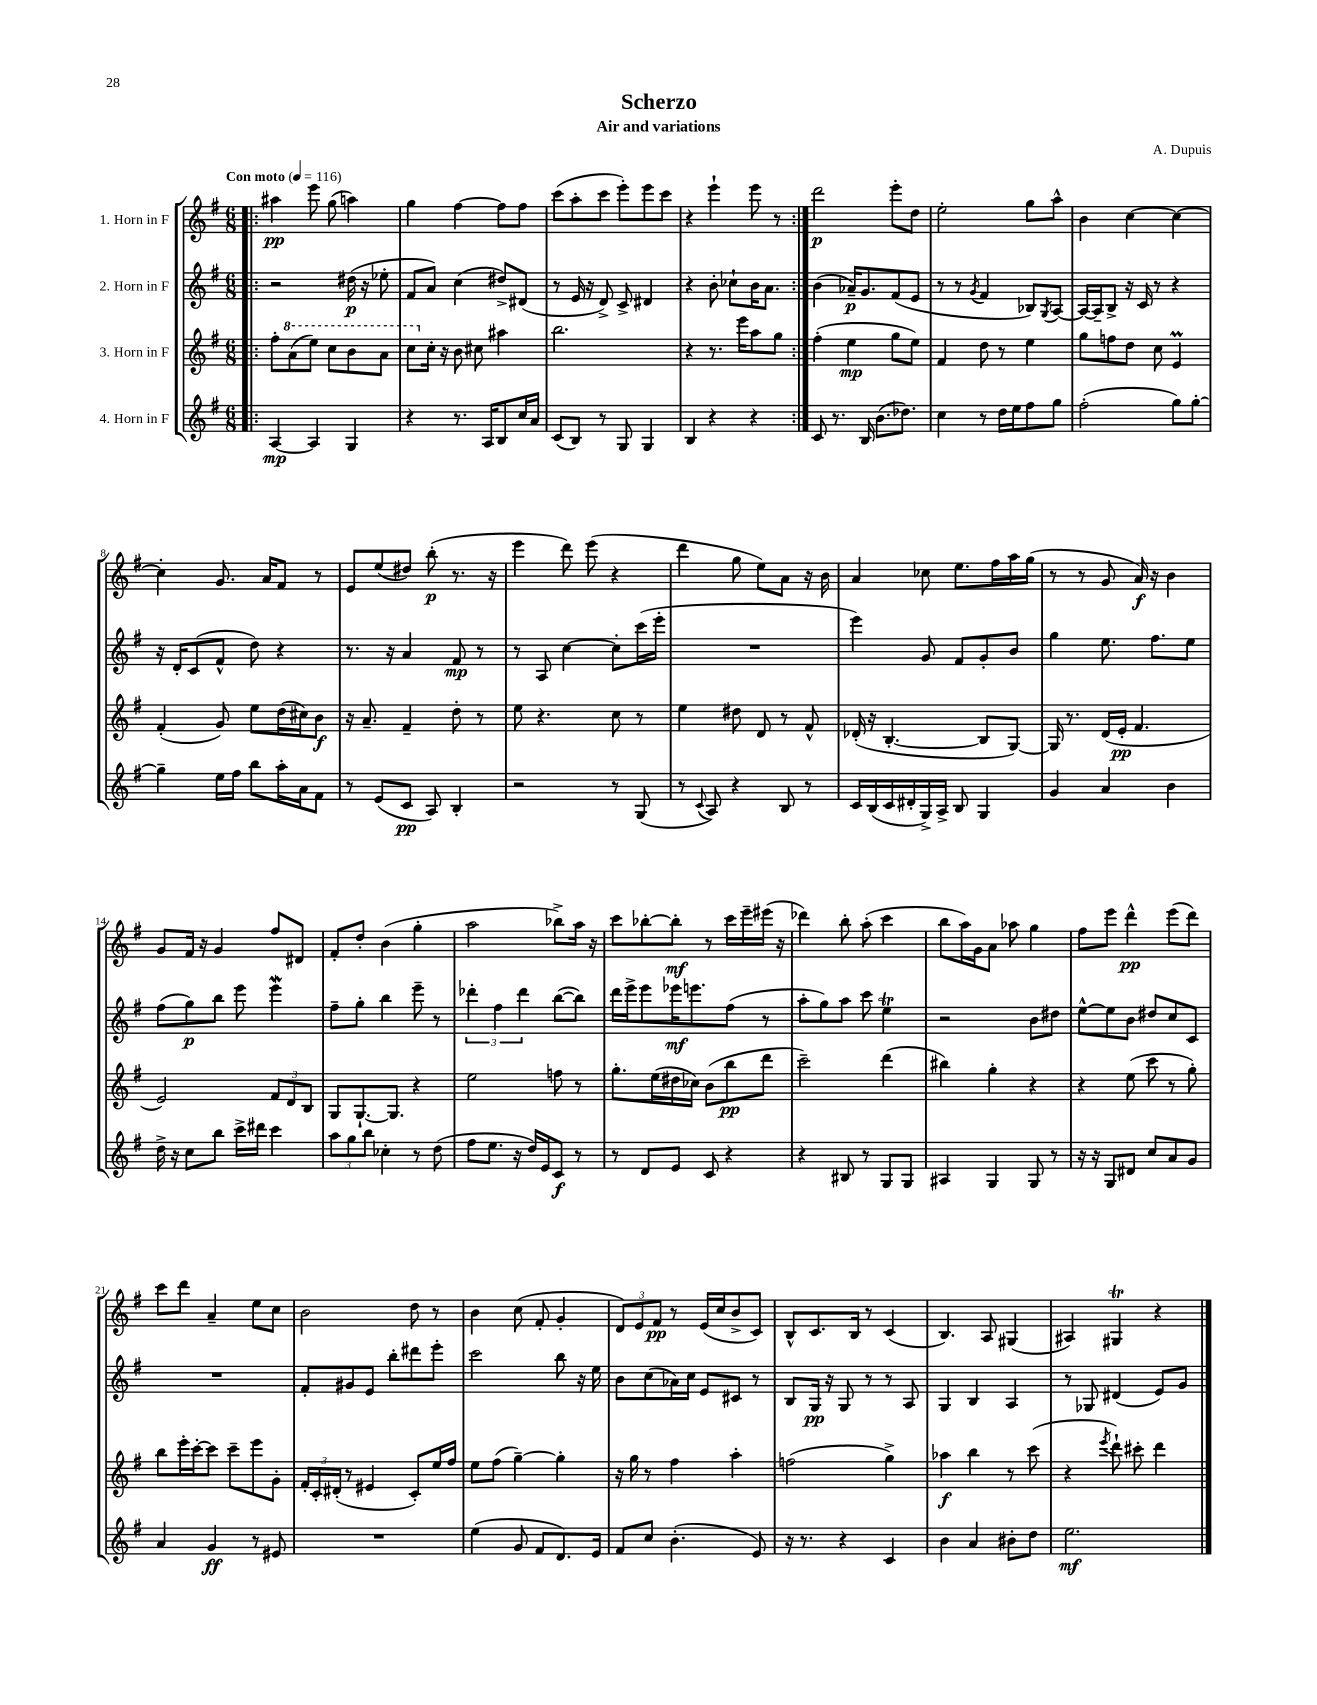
\header { title = "Scherzo" composer = "A. Dupuis" subtitle = "Air and variations" }
<<
\new StaffGroup <<
\new Staff = "s0" \with { instrumentName = "1. Horn in F" } {
    \clef treble \key g \major \numericTimeSignature \time 6/8 \tempo "Con moto" 4 = 116
    \repeat volta 2 { \bar ".|:" ais''4\pp e'''8 g''8( a''4) |
    g''4 fis''4~ fis''8 fis''8 |
    c'''8( a''8-. c'''8 e'''8-.) e'''8 c'''8 |
    r4 e'''4-! e'''8 r8 | }
    d'''2\p e'''8-. d''8 |
    e''2-. g''8 a''8-^ |
    b'4 c''4~ c''4~ |
    c''4-. g'8. a'16 fis'8 r8 |
    e'8 e''8( dis''8) b''8-.\p( r8. r16 |
    e'''4 d'''8) e'''8( r4 |
    d'''4 g''8 e''8) a'8 r16 b'16 |
    a'4 ces''8 e''8. fis''16 a''16 g''16( |
    r8 r8 g'8 a'16\f) r16 b'4 |
    g'8 fis'16 r16 g'4 fis''8 dis'8 |
    fis'8-. d''8-. b'4( g''4-. |
    a''2 bes''8->) a''16 r16 |
    c'''8 bes''8~-. bes''8-.\mf r8 c'''16 e'''16-- eis'''16( r16 |
    des'''4) b''8-. a''8-.( c'''4 |
    b''8 a''16) g'16 a'8 aes''8 g''4 |
    fis''8 e'''8 d'''4-^\pp e'''8( d'''8) |
    c'''8 d'''8 a'4-- e''8 c''8 |
    b'2 d''8 r8 |
    b'4 c''8( fis'8-. g'4-. |
    \tuplet 3/2 { d'8) e'8 fis'8\pp } r8 e'16( c''16 b'8-> c'8) |
    b8-^ c'8. b16 r8 c'4( |
    b4.) a8 gis4( |
    ais4) gis4\trill r4 \bar "|." |
}
\new Staff = "s1" \with { instrumentName = "2. Horn in F" } {
    \clef treble \key g \major \numericTimeSignature \time 6/8
    \repeat volta 2 { \bar ".|:" r2 dis''16\p( r16 ees''8-. |
    fis'8 a'8) c''4( dis''8->) dis'8( |
    r8 e'16 r16 d'8->) c'8-> dis'4 |
    r4 b'8-. ces''8-! b'16 a'8. | }
    b'4( aes'16--\p) g'8. fis'8( e'8 |
    r8 r8 \acciaccatura { g'8 } fis'4 bes8) \acciaccatura { g8 } a8~ |
    a16~ a16-- b8-> r16 c'16 r8 r4 |
    r16 d'16-. c'8( fis'8-^ d''8) r4 |
    r8. r16 a'4 fis'8\mp r8 |
    r8 a8 c''4~ c''8-. c'''16( e'''16-. |
    R2. |
    e'''4) g'8 fis'8 g'8-. b'8 |
    g''4 e''8. fis''8. e''8 |
    fis''8( g''8\p) b''8 e'''8 e'''4\mordent |
    fis''8-- g''8-. b''4 e'''8-- r8 |
    \tuplet 3/2 { des'''4-. fis''4 des'''4 } b''8~( b''8) |
    d'''16 e'''16-> e'''8 ees'''16\mf e'''8. fis''8( r8 |
    a''8-. g''8) a''8 c'''8 e''4\trill |
    r2 b'8 dis''8 |
    e''8~-^ e''8 b'8 dis''8 c''8 c'8 |
    R2. |
    fis'8-. gis'8 e'8 b''8-. dis'''8 e'''8-. |
    c'''2 b''8 r16 e''16 |
    b'8 c''8( aes'16) c''16 e'8 cis'8 r8 |
    b8 g16\pp r16 g8 r8 r8 a8 |
    g4 b4 a4 |
    r8 ges8 dis'4( e'8) g'8 \bar "|." |
}
\new Staff = "s2" \with { instrumentName = "3. Horn in F" } {
    \clef treble \key g \major \numericTimeSignature \time 6/8
    \repeat volta 2 { \bar ".|:" fis''8-. \ottava #1 a''8( e'''8) c'''8 b''8 a''8 |
    c'''8 \ottava #0 c''16-. r16 b'8 cis''8 ais''4 |
    b''2. |
    r4 r8. e'''16 a''8 g''8 | }
    fis''4-.( e''4\mp g''8 e''8) |
    fis'4 d''8 r8 e''4 |
    g''8 f''8 d''8 c''8 e'4\prall |
    fis'4-.( g'8) e''8 d''16( cis''16) b'8\f |
    r16 a'8.-- fis'4-- d''8-. r8 |
    e''8 r4. c''8 r8 |
    e''4 dis''8 d'8 r8 fis'8-^ |
    des'16-.( r16 b4.~-. b8 g8~) |
    g16 r8. d'16( e'16-.\pp fis'4. |
    e'2) \tuplet 3/2 { fis'8 d'8 b8 } |
    g8 g8.~-! g8. r4 |
    e''2 f''8 r8 |
    g''8.-. e''16( dis''16 ces''16) b'8( b''8\pp d'''8 |
    c'''2--) d'''4( |
    bis''4) g''4-. r4 |
    r4 e''8( c'''8 r8 g''8-.) |
    b''8 e'''16-. c'''16~-. c'''8 c'''8-- e'''8 g'8-. |
    \tuplet 3/2 { fis'16-. c'16-. dis'16-.( } r8 eis'4 c'8-.) e''16 fis''16 |
    e''8 fis''8( g''4~--) g''4-. |
    r16 g''16 r8 fis''4 a''4-. |
    f''2( g''4->) |
    aes''4\f b''4 r8 c'''8( |
    r4 \acciaccatura { e'''8 } d'''8-!) cis'''8-. d'''4 \bar "|." |
}
\new Staff = "s3" \with { instrumentName = "4. Horn in F" } {
    \clef treble \key g \major \numericTimeSignature \time 6/8
    \repeat volta 2 { \bar ".|:" a4~\mp a4 g4 |
    r4 r8. a16 b8 c''16 a'16 |
    c'8( b8) r8 g8 g4 |
    b4 r4 r4 | }
    c'8 r8. b16 b'8.( des''8.) |
    c''4 r8 d''16 e''16 fis''8 g''8 |
    fis''2-.( g''8) g''8~-. |
    g''4-- e''16 fis''16 b''8 a''16-. a'16 fis'8 |
    r8 e'8( c'8\pp a8) b4-. |
    r2 r8 g8( |
    r8 \appoggiatura { c'8 } a8) r4 b8 r8 |
    c'16 b16( c'16 dis'16-. g16->) a16-> b8 g4 |
    g'4 a'4 b'4 |
    d''16-> r16 c''8 b''8 c'''16-> dis'''16 c'''4 |
    \tuplet 3/2 { a''8 g''8 b''8 } ces''4-. r8 d''8( |
    fis''8 e''8. r16 d''16) e'16 c'8\f r8 |
    r8 d'8 e'8 c'8 r4 |
    r4 bis8 r8 g8 g8 |
    ais4 g4 g8 r8 |
    r16 r16 g8 dis'8 c''8 a'8 g'8 |
    a'4 g'4\ff r8 eis'8 |
    R2. |
    e''4( g'8 fis'8 d'8.) e'16 |
    fis'8 c''8 b'4.-.( e'8) |
    r16 r8. r4 c'4 |
    b'4 a'4 bis'8-. d''8 |
    e''2.\mf \bar "|." |
}
>>
>>
